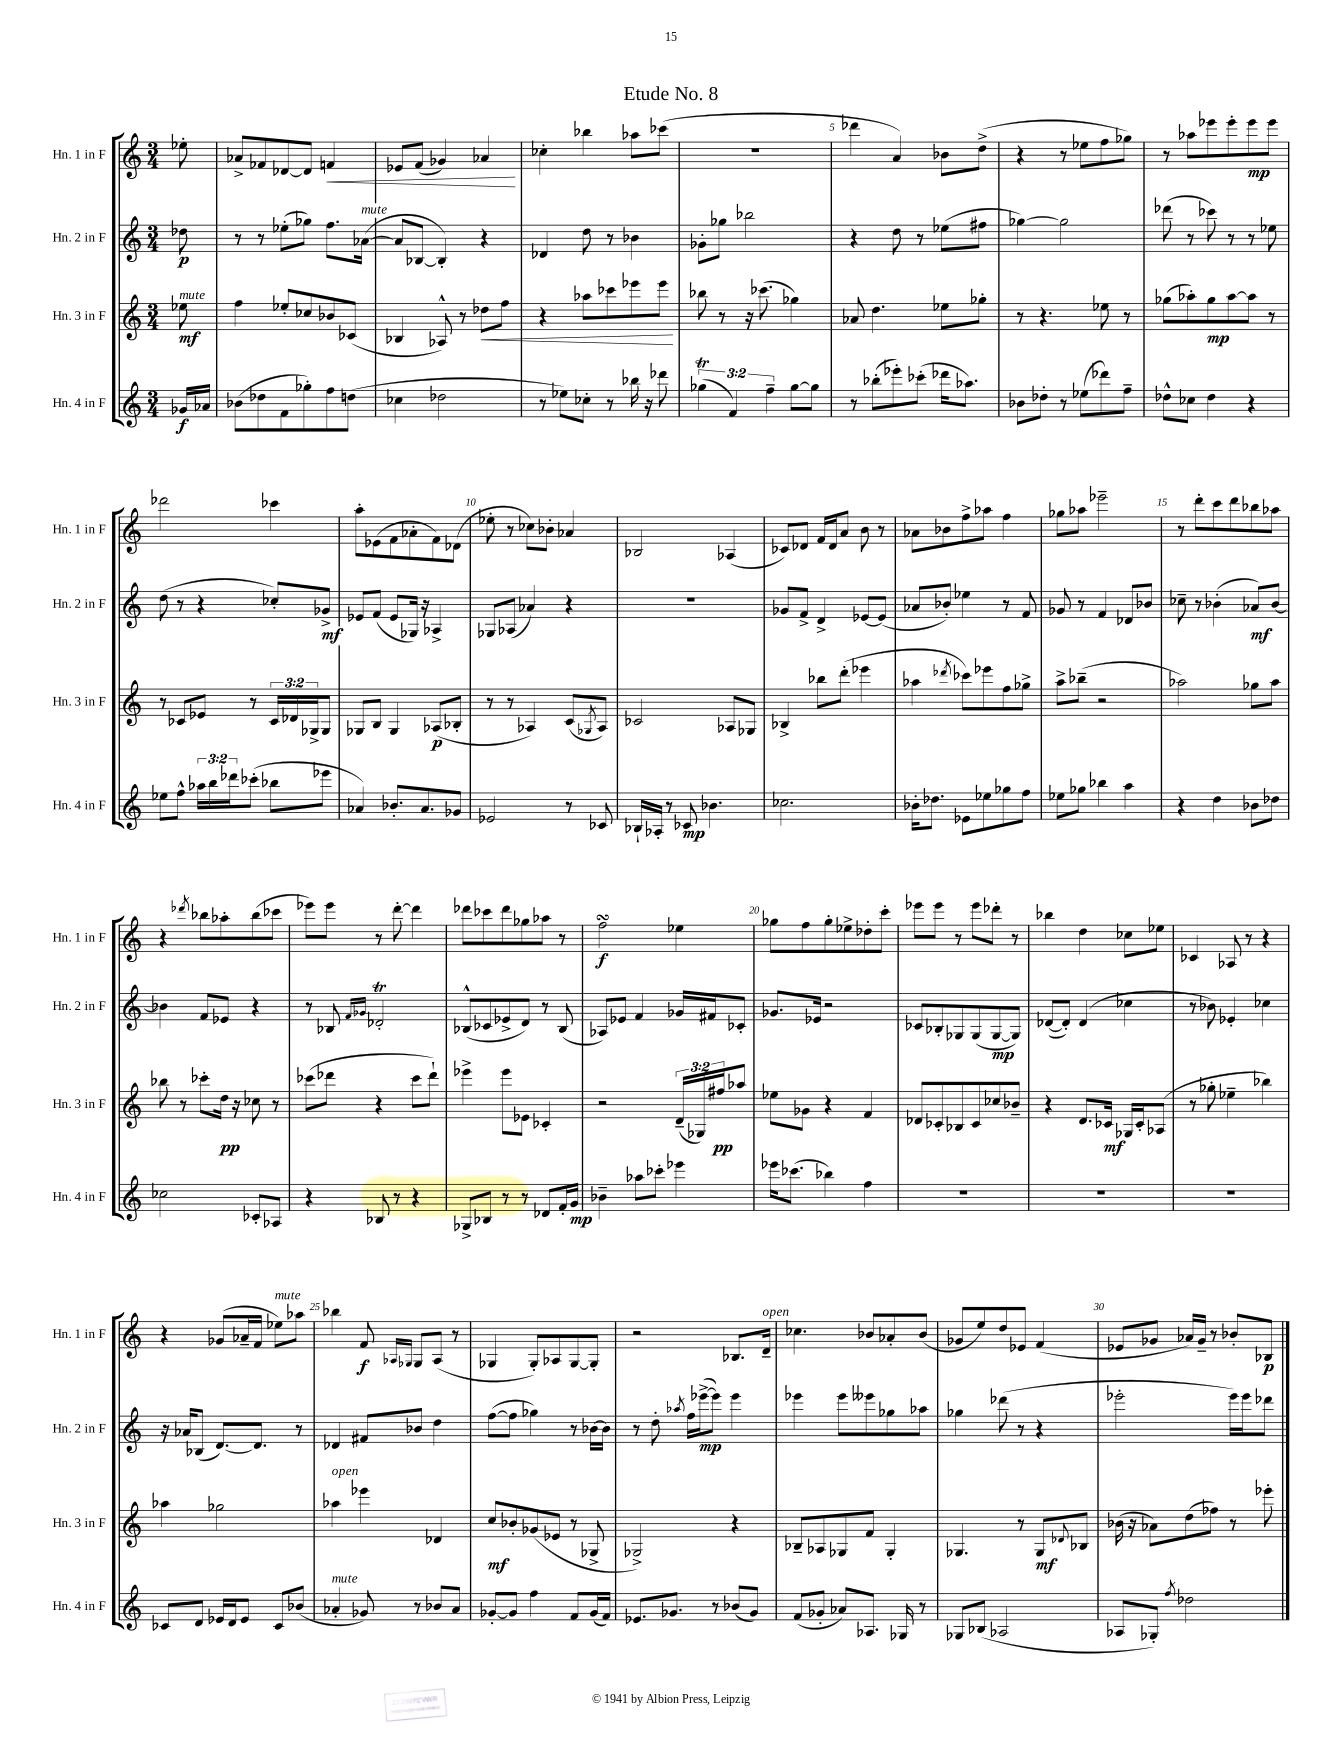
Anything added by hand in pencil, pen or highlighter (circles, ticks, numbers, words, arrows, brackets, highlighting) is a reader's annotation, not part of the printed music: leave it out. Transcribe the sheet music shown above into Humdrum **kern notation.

**kern	**kern	**kern	**kern
*staff4	*staff3	*staff2	*staff1
*clefG2	*clefG2	*clefG2	*clefG2
*k[]	*k[]	*k[]	*k[]
*M3/4	*M3/4	*M3/4	*M3/4
16g-	8ee-	8dd-	8ee-'
16a-	.	.	.
=	=	=	=
(8b-	4ff	8r	8a-^
8dd-	.	8r	8f-
8f	8ee-'	(8ee-'	[8d-
8gg-')	8cc-	8gg-)	8d-]
8ff	8b-	8.ff	4f
(8dd	(8c-	.	.
.	.	([16a-	.
=	=	=	=
4cc-	4B-	8a-]	8e-
.	.	[8B-	(8f
2dd-	8A-^^)	4B-'])	4g-)
.	8r	.	.
.	8dd-	4r	4a-
.	8ff	.	.
=	=	=	=
8r	4r	4d-	4cc-'
8ee-)	.	.	.
8cc-'	8aa-	8dd	4bb-
8r	8ccc-	8r	.
16bb-	8eee-	4b-	8aa-
16r	.	.	.
8ddd-	8eee-	.	(8ccc-
=	=	=	=
(6gg-	8bb-	8g-'	2.r
.	8r	8gg-	.
6f)	.	.	.
.	16r	2bb-	.
.	(8.ccc-	.	.
6ff~	.	.	.
[8gg-	4gg-)	.	.
8gg-]	.	.	.
=	=	=	=
8r	8a-	4r	4ddd-
(8bb-'	4.dd	.	.
8eee-')	.	8dd	4a)
(8ccc-'	.	8r	.
16ddd-	8ee-	(8ee-	8b-
8.aa-)	.	.	.
.	8gg-'	8ff#	(8dd^
=	=	=	=
8b-	8r	[4gg-)	4r
8dd-'	4.r	.	.
8r	.	2gg-]	8r
(8ee-	.	.	8ee-
8ddd-)	8ee-	.	8ff
8ff~	8r	.	8gg-)
=	=	=	=
8dd-^^	(8gg-	(8ddd-	8r
8cc-	8aa-')	8r	8aa-
4dd-	8gg-	8ccc-)	8eee-
.	[8aa-	8r	8eee-'
4r	8aa-]	8r	8eee-
.	8r	8ee-	8eee-
=	=	=	=
8ee-	8r	(8dd	2ddd-
8ff^^	8c-	8r	.
24aa-	8e-	4r	.
24bb	.	.	.
24ddd-	.	.	.
(8ccc-'	8r	.	.
8bb-	24c-	8cc-')	4ccc-
.	24d-	.	.
.	24G-^	.	.
8eee-	8G-	8g-^	.
=	=	=	=
4a-)	8G-	8e-	8aa'
.	8B	(8f	(8e-
8.b-'	4G-	8e-	8f
.	.	16G-)	8a-'
8.a-	.	16r	.
.	(8A-	4A-^	8f)
8g-	8B-'	.	(8d-
=	=	=	=
2e-	8r	8G-	8ee-'
.	8r	(8A-	8r
.	4A-)	4a-)	8cc-)
.	.	.	8b-'
8r	(8c	4r	4a-
.	8qG-	.	.
8c-	8A-)	.	.
=	=	=	=
16B-`	2c-	2.r	2B-
16A-'	.	.	.
8r	.	.	.
8c-	.	.	.
4.b-	.	.	.
.	8A-	.	(4A-
.	8G-	.	.
=	=	=	=
2.cc-	4B-^	8g-	8c-)
.	.	8f^	8d-
.	8bb-	4d^	16f
.	.	.	16d-
.	(8ddd'	.	8a
.	4eee-	[8e-	8b
.	.	(8e-]	8r
=	=	=	=
16b-'	4aa-	8a-	8a-
8.dd-	.	.	.
.	.	8b-')	8b-
.	8qddd-	.	.
8e-	8ccc-)	4ee-	8ff^
8ee-	8eee-	.	8aa-
8gg-	8ff	8r	4ff
8ff	8gg-^	8f	.
=	=	=	=
8ee-	8aa^	8g-	8gg-
8gg-	(8bb-~	8r	8aa-
4bb-	2r	4f	2eee-~
4aa	.	8d-	.
.	.	8b-	.
=	=	=	=
4r	2aa-)	8cc-~	8r
.	.	8r	8ddd'
4dd	.	(4b-'	8ccc
.	.	.	8ddd
8b-	8gg-	8a-)	8bb-
8dd-	8aa-	[8b-	8aa-
=	=	=	=
2cc-	8bb-	4b-]	4r
.	8r	.	.
.	.	.	8qddd-
.	8ccc-'	8f	8bb-
.	16dd	8e-	8aa-'
.	16r	.	.
8c-'	8cc-	4r	(8bb-
8A-	8r	.	8ccc-
=	=	=	=
4r	(8ccc-	8r	8eee-)
.	8ddd-	8B-	8eee-
.	.	16qqf	.
.	.	16qqg-	.
8B-	4r	2d-'	8r
8r	.	.	[8ddd'
4r	8ccc-	.	4ddd]
.	8ddd-`)	.	.
=	=	=	=
8G-^	4eee-^	(8B-^^	8ddd-
8B-	.	8c-	8ccc-
8r	8eee-	8e-^	8ddd-
8r	8e-	8d)	8gg-
8d-	4c-'	8r	8aa-
16f'	.	(8B-	8r
16g	.	.	.
=	=	=	=
4b-~	2r	8A-)	2ff
.	.	8e-	.
8aa-	.	4f	.
8ccc-'	.	.	.
4eee-	(24d~	16g-	4ee-
.	24G-)	.	.
.	.	16f#	.
.	24ff#	.	.
.	8aa-	8c-'	.
=	=	=	=
16eee-	8ee-	8.g-	8gg-
(8.ccc-	.	.	.
.	8g-	.	8ff
.	.	16e-	.
4bb-)	4r	2r	8gg-'
.	.	.	8ee-^
4ff	4f	.	8dd-'
.	.	.	8ccc'
=	=	=	=
2.r	8d-	8c-	8eee-
.	8c-'	8B-'	8eee-
.	8B-	8G-	8r
.	8c-	(8G-	8eee-
.	8cc-	[8G-	8ddd-'
.	8b-~	8G-])	8r
=	=	=	=
2.r	4r	([8d-	4bb-
.	.	8d-'])	.
.	8.d	(4d-	4dd
.	16c-	.	.
.	16G-	4cc-	8cc-
.	16c-'	.	.
.	(8A-	.	8ee-
=	=	=	=
2.r	8r	8r	4c-
.	8gg-'	8b-)	.
.	4ee-~	4e-'	8A-
.	.	.	8r
.	4bb-)	4cc-	4r
=	=	=	=
8c-	4aa-	16r	4r
.	.	16a-	.
8d	.	(8B-	.
16e-	2gg-	[8.d)	(8g-
16d	.	.	.
8e-	.	.	16a-~
.	.	8.d]	16f
8c-	.	.	8ee-)
(8b-	.	8r	8aa-
=	=	=	=
4a-'	4aa-	4d-	4bb-
8g-)	4eee-	8f#	8f
.	.	.	16qqA-
.	.	.	16qqG-
8r	.	8b-	8G-
8b-	4d-	4dd	(8A-
8a-	.	.	8r
=	=	=	=
[8g-'	8cc	([8ff	4G-
8g-]	8b-'	8ff]	.
4ff	(8g-	4gg-)	8G-')
.	8e-	.	8A-
8f	8r	8r	[8G-
(16g-	8G-^	[16b-	8G-']
16f)	.	16b-]	.
=	=	=	=
8.e-	2G-^)	8r	2r
.	.	8dd'	.
8.g-	.	.	.
.	.	8qaa-	.
.	.	16ff	.
.	.	([16eee-^	.
8r	.	8eee-])	.
(8b-	4r	4eee-	8.B-
8g-)	.	.	.
.	.	.	16d~
=	=	=	=
(8f	8B-~	4eee-	4.cc-
8g-'	8A-	.	.
8a-)	8G-	8eee-	.
8.A-	8f	8eee--	8b-
.	4G-'	8gg-	8a-'
16G-	.	.	.
8r	.	8aa-	(8b-
=	=	=	=
8G-	4.G-	4gg-	8g-
(8B-	.	.	8ee)
2A-	.	(8ddd-	8dd
.	8r	8r	8e-
.	8G-	4r	(4f
.	8qqd-	.	.
.	8B-	.	.
=	=	=	=
8A-	(16b-	2eee-'	8e-
.	16r	.	.
8G-')	8a-)	.	8g-
8qff	.	.	.
2dd-	(8dd	.	16a-)
.	.	.	16g-~
.	8ff-)	.	8r
.	8r	16eee-)	8b-'
.	.	16eee-	.
.	8eee-'	8ddd-	8B-
==	==	==	==
*-	*-	*-	*-
